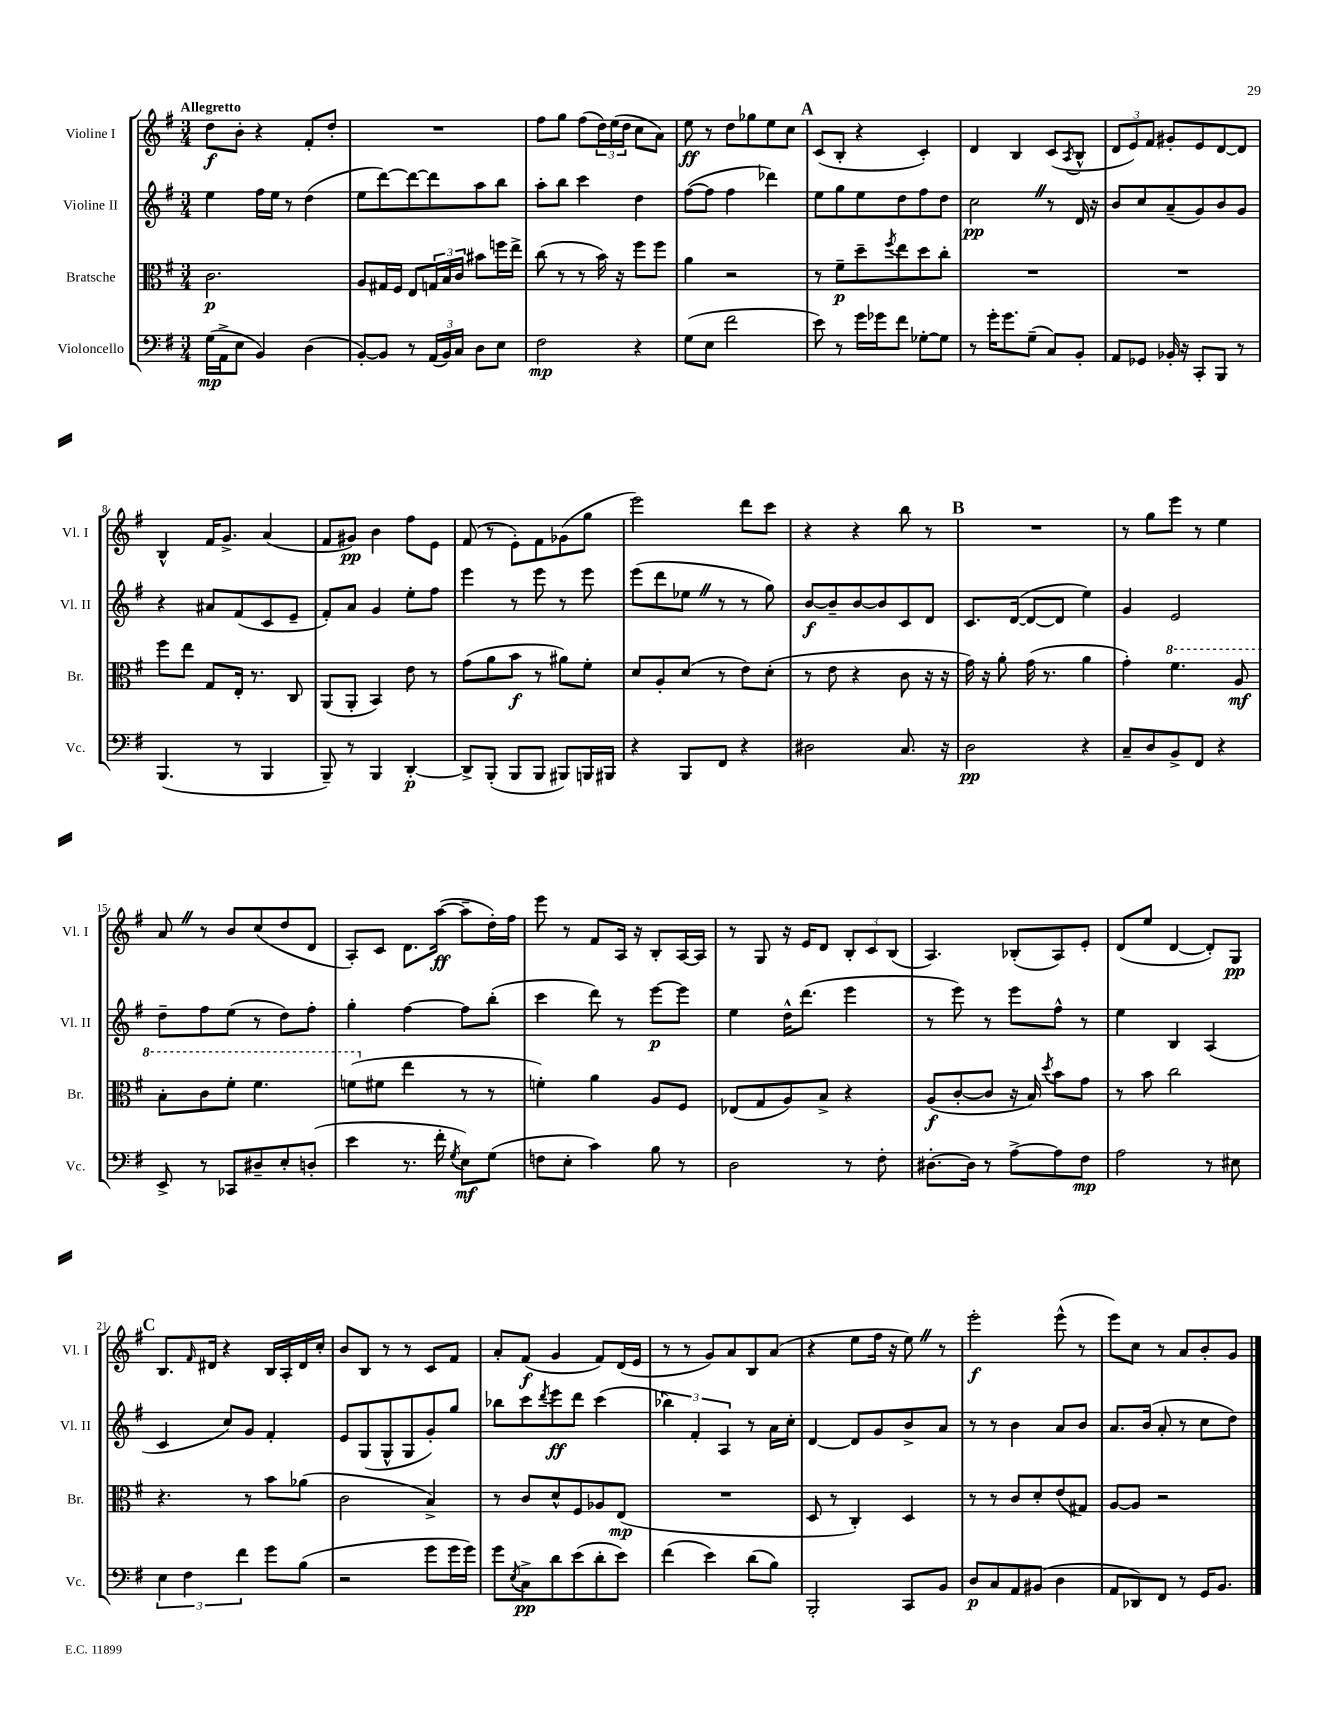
<<
\new StaffGroup <<
\new Staff = "s0" \with { instrumentName = "Violine I" shortInstrumentName = "Vl. I" } {
    \clef treble \key g \major \numericTimeSignature \time 3/4 \tempo "Allegretto"
    d''8\f b'8-. r4 fis'8-. d''8-. |
    R2. |
    fis''8 g''8 fis''8( \tuplet 3/2 { d''16) e''16( d''16 } c''8 a'8) |
    e''8\ff r8 d''8 ges''8 e''8 c''8 |
    \mark \markup { \bold "A" } c'8( b8-. r4 c'4-.) |
    d'4 b4 c'8( \acciaccatura { a8 } b8-^ |
    \tuplet 3/2 { d'8 e'8) fis'8 } gis'8-. e'8 d'8~ d'8 |
    b4-^ fis'16 g'8.-> a'4( |
    fis'8 gis'8\pp) b'4 fis''8 e'8 |
    fis'8( r8 e'8-.) fis'8 ges'8( g''8 |
    e'''2) d'''8 c'''8 |
    r4 r4 b''8 r8 |
    \mark \markup { \bold "B" } R2. |
    r8 g''8 e'''8 r8 e''4 |
    a'8 \once \override BreathingSign.text = \markup { \musicglyph "scripts.caesura.straight" } \breathe r8 b'8 c''8( d''8 d'8 |
    a8-.) c'8 d'8. a''16~\ff( a''8-- d''16-.) fis''16 |
    e'''8 r8 fis'8 a16 r16 b8-. a16~ a16 |
    r8 g8 r16 e'16 d'8 \tuplet 3/2 { b8-. c'8 b8( } |
    a4.) bes8-.( a8) e'8-. |
    d'8( e''8 d'4~ d'8-.) g8\pp |
    \mark \markup { \bold "C" } b8. \grace { fis'16 } dis'16 r4 b16 a16-. dis'16 c''16-. |
    b'8 b8 r8 r8 c'8 fis'8 |
    a'8-. fis'8\f( g'4 fis'8) d'16( e'16 |
    r8 r8 g'8) a'8 b8 a'8( |
    r4 e''8 fis''16 r16 e''8) \once \override BreathingSign.text = \markup { \musicglyph "scripts.caesura.straight" } \breathe r8 |
    e'''2-.\f e'''8-^( r8 |
    e'''8) c''8 r8 a'8 b'8-. g'8 \bar "|." |
}
\new Staff = "s1" \with { instrumentName = "Violine II" shortInstrumentName = "Vl. II" } {
    \clef treble \key g \major \numericTimeSignature \time 3/4
    e''4 fis''16 e''16 r8 d''4( |
    e''8 d'''8~) d'''8~ d'''8 a''8 b''8 |
    a''8-. b''8 c'''4 d''4 |
    fis''8~( fis''8 fis''4 des'''4) |
    \mark \markup { \bold "A" } e''8 g''8 e''8 d''8 fis''8 d''8 |
    c''2\pp \once \override BreathingSign.text = \markup { \musicglyph "scripts.caesura.straight" } \breathe r8 d'16 r16 |
    b'8 c''8 a'8--( g'8) b'8 g'8 |
    r4 ais'8 fis'8( c'8 e'8-- |
    fis'8-.) a'8 g'4 e''8-. fis''8 |
    e'''4 r8 e'''8 r8 e'''8 |
    e'''8( d'''8 ees''8 \once \override BreathingSign.text = \markup { \musicglyph "scripts.caesura.straight" } \breathe r8 r8 g''8) |
    b'8~\f b'8-- b'8~ b'8 c'8 d'8 |
    \mark \markup { \bold "B" } c'8. d'16~( d'8~ d'8 e''4) |
    g'4 e'2 |
    d''8-- fis''8 e''8( r8 d''8) fis''8-. |
    g''4-. fis''4~ fis''8 b''8-.( |
    c'''4 d'''8) r8 e'''8~\p e'''8 |
    e''4 d''16-^ d'''8.( e'''4 |
    r8 e'''8) r8 e'''8 fis''8-^ r8 |
    e''4 b4 a4( |
    \mark \markup { \bold "C" } c'4 c''8) g'8 fis'4-. |
    e'8 g8( g8-^ g8 g'8-.) g''8 |
    bes''8 c'''8 \acciaccatura { d'''8 } e'''8\ff d'''8 c'''4( |
    \tuplet 3/2 { bes''4) fis'4-. a4 } r8 a'16 c''16-. |
    d'4~ d'8 g'8 b'8-> a'8 |
    r8 r8 b'4 a'8 b'8 |
    a'8. b'16( a'8-. r8 c''8 d''8) \bar "|." |
}
\new Staff = "s2" \with { instrumentName = "Bratsche" shortInstrumentName = "Br." } {
    \clef alto \key g \major \numericTimeSignature \time 3/4
    c'2.\p |
    a8 gis16 fis16 e8 \tuplet 3/2 { g16 b16 c'16 } bis'8 f''16 e''16-> |
    c''8( r8 r8 b'16) r16 fis''8 fis''8 |
    a'4 r2 |
    \mark \markup { \bold "A" } r8 fis'8--\p d''8-- \acciaccatura { fis''8 } e''8 d''8 c''8-. |
    R2. |
    R2. |
    fis''8 e''8 g8 e16-. r8. c8 |
    a,8( a,8-. b,4) e'8 r8 |
    g'8( a'8 b'8\f r8 ais'8) fis'8-. |
    d'8 a8-. d'8( r8 e'8) d'8-.( |
    r8 e'8 r4 c'8 r16 r16 |
    \mark \markup { \bold "B" } g'16) r16 a'8-. g'16( r8. a'4 |
    g'4-.) \ottava #1 fis''4. a'8\mf |
    b'8-. c''8 fis''8-. fis''4. |
    f''8( \ottava #0 fis'!8 e''4 r8 r8 |
    f'4-.) a'4 a8 fis8 |
    ees8( g8 a8) b8-> r4 |
    a8\f( c'8~-. c'8 r16 b16) \acciaccatura { d''8 } b'8 g'8 |
    r8 b'8 c''2 |
    \mark \markup { \bold "C" } r4. r8 b'8 aes'8( |
    c'2 b4->) |
    r8 c'8 d'8-^ fis8 aes8 e8\mp( |
    R2. |
    d8 r8 c4-.) d4 |
    r8 r8 c'8 d'8-. e'8( gis8) |
    a8~ a8 r2 \bar "|." |
}
\new Staff = "s3" \with { instrumentName = "Violoncello" shortInstrumentName = "Vc." } {
    \clef bass \key g \major \numericTimeSignature \time 3/4
    g16\mp( a,16-> e8 b,4) d4( |
    b,8~-.) b,8 r8 \tuplet 3/2 { a,16( b,16) c16 } d8 e8 |
    fis2\mp r4 |
    g8( e8 fis'2 |
    \mark \markup { \bold "A" } e'8) r8 g'16 ges'16 fis'8 ges8~-. ges8 |
    r8 g'16-. g'8. g8--( c8) b,8-. |
    a,8 ges,8 bes,16-. r16 c,8-. b,,8 r8 |
    b,,4.( r8 b,,4 |
    b,,8--) r8 b,,4 d,4~-.\p |
    d,8-> b,,8-.( b,,8 b,,8 bis,,8) b,,16 bis,,16 |
    r4 b,,8 fis,8 r4 |
    dis2 c8. r16 |
    \mark \markup { \bold "B" } d2\pp r4 |
    c8-- d8 b,8-> fis,8 r4 |
    e,8-> r8 ces,8 dis8-- e8-. d8-.( |
    e'4 r8. fis'16-. \acciaccatura { g8 } e8\mf) g8( |
    f8 e8-. c'4) b8 r8 |
    d2 r8 fis8-. |
    dis8.~-. dis16 r8 a8~-> a8 fis8\mp |
    a2 r8 eis8 |
    \mark \markup { \bold "C" } \tuplet 3/2 { e4 fis4 fis'4 } g'8 b8( |
    r2 g'8 g'16 g'16) |
    g'8 \acciaccatura { e8 } c8->\pp d'8 e'8( d'8-. e'8) |
    fis'4( e'4) d'8( b8) |
    b,,2-. c,8 b,8 |
    d8\p c8 a,8 bis,8( d4 |
    a,8 des,8) fis,8 r8 g,16 b,8. \bar "|." |
}
>>
>>
